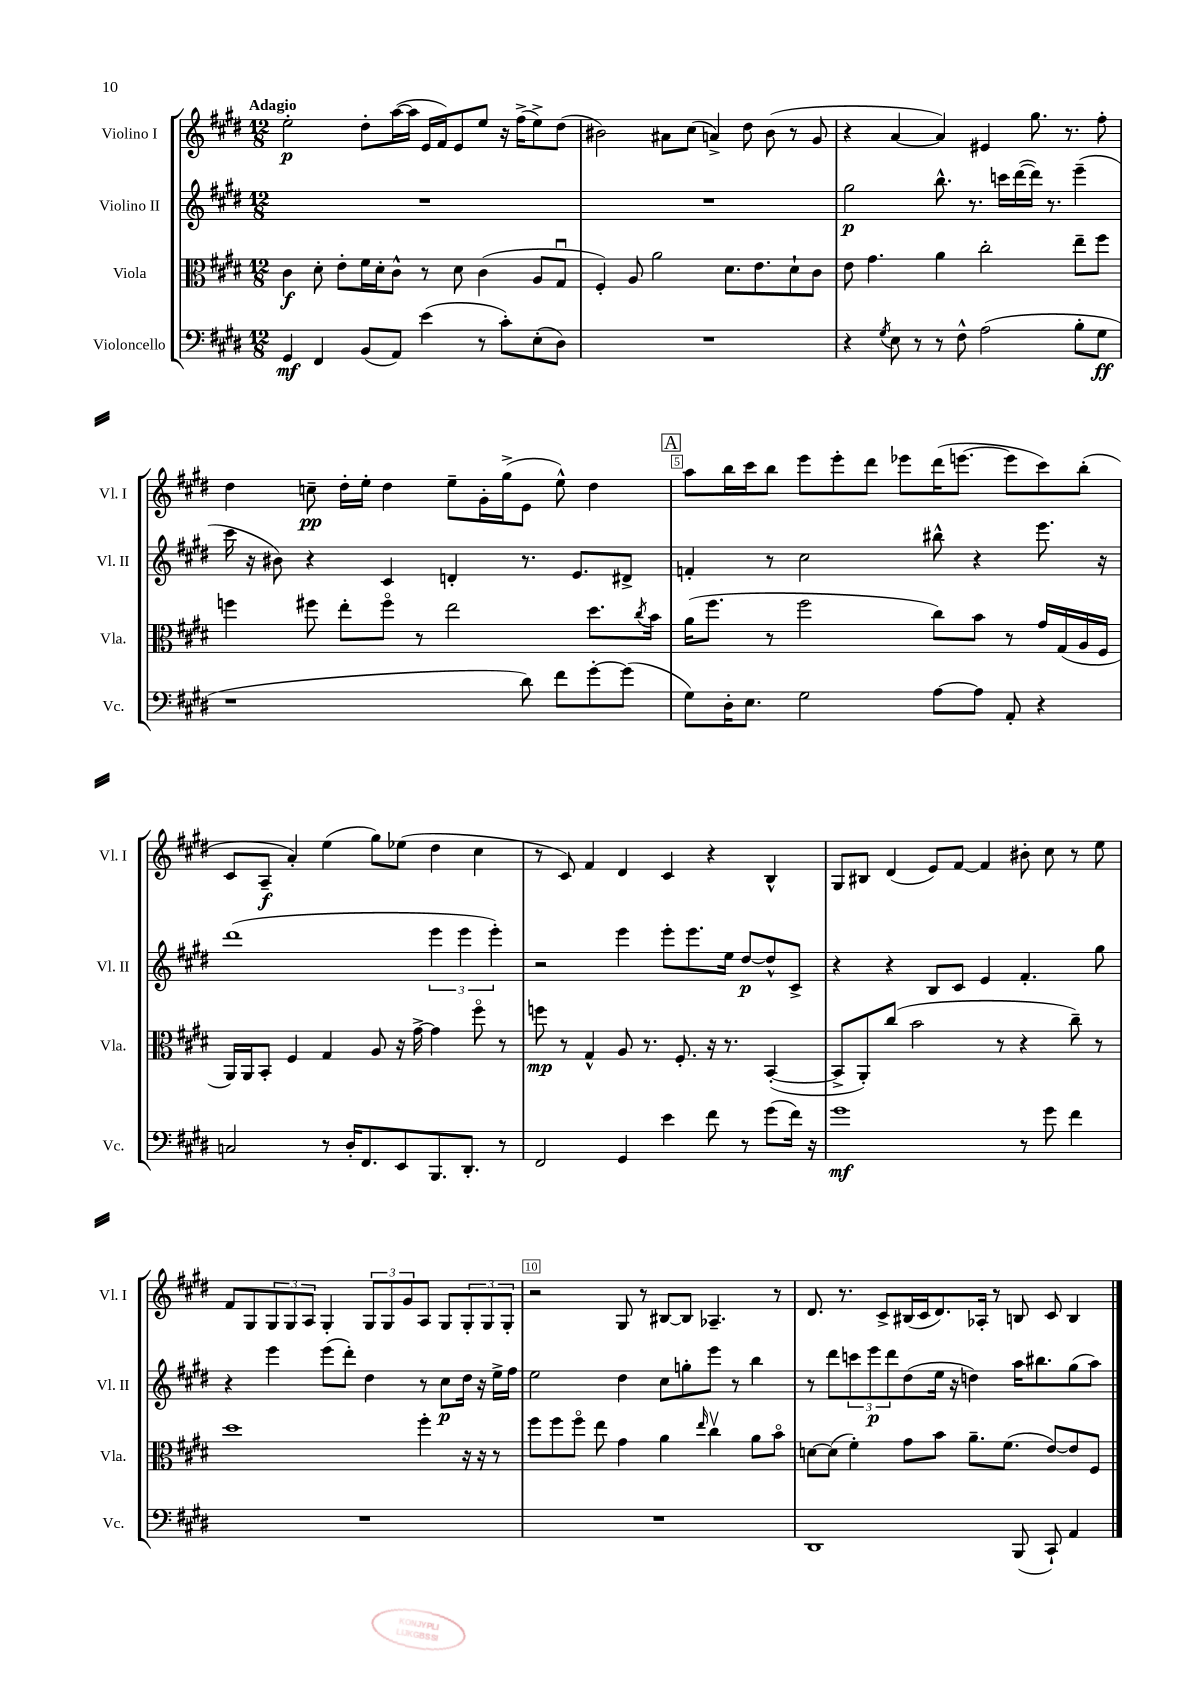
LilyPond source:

<<
\new StaffGroup <<
\new Staff = "s0" \with { instrumentName = "Violino I" shortInstrumentName = "Vl. I" } {
    \clef treble \key e \major \numericTimeSignature \time 12/8 \tempo "Adagio"
    e''2-.\p dis''8-. a''16~( a''16 e'16 fis'16) e'8 e''8 r16 fis''16->( e''8->) dis''8( |
    bis'2) ais'8 cis''8( a'4->) dis''8 bis'8( r8 gis'8 |
    r4 a'4~ a'4) eis'4 gis''8. r8. fis''8-. |
    dis''4 c''8--\pp dis''16-. e''16-. dis''4 e''8-- gis'16-. gis''16->( e'8 e''8-^) dis''4 |
    \mark \markup { \box "A" } a''8 b''16 cis'''16 b''8 e'''8 e'''8-. dis'''8 ees'''8 dis'''16( e'''8.~ e'''8 cis'''8) b''8-.( |
    cis'8 a8--\f a'4-.) e''4( gis''8) ees''8( dis''4 cis''4 |
    r8 cis'8) fis'4 dis'4 cis'4 r4 b4-^ |
    gis8 bis8 dis'4( e'8) fis'8~ fis'4 bis'8-. cis''8 r8 e''8 |
    fis'8 gis8 \tuplet 3/2 { gis8 gis8 a8 } gis4-. \tuplet 3/2 { gis8 gis8 gis'8 } a8 gis8 \tuplet 3/2 { gis8-. gis8 gis8-. } |
    r2 gis8 r8 bis8~ bis8 aes4.-- r8 |
    dis'8. r8. cis'8-> bis16( cis'16 dis'8.) aes16-. r8 b8 cis'8 b4 \bar "|." |
}
\new Staff = "s1" \with { instrumentName = "Violino II" shortInstrumentName = "Vl. II" } {
    \clef treble \key e \major \numericTimeSignature \time 12/8
    R1. |
    R1. |
    gis''2\p b''8.-^ r8. c'''16 dis'''16~( dis'''16) r8. e'''4--( |
    cis'''16 r16 bis'8) r4 cis'4 d'4-. r8. e'8. dis'8-> |
    \mark \markup { \box "A" } f'4-. r8 cis''2 bis''8-^ r4 e'''8. r16 |
    dis'''1( \tuplet 3/2 { e'''4 e'''4 e'''4-.) } |
    r2 e'''4 e'''8-. e'''8. e''16 dis''8~\p dis''8-^ cis'8-> |
    r4 r4 b8 cis'8 e'4 fis'4.-. gis''8 |
    r4 e'''4 e'''8( dis'''8-.) dis''4 r8 cis''8\p dis''16 r16 e''16-> fis''16 |
    e''2 dis''4 cis''8 g''8-. e'''8 r8 b''4 |
    r8 dis'''8 \tuplet 3/2 { c'''8 e'''8\p dis'''8 } dis''8( e''16 r16 d''4) a''16 bis''8. gis''8( a''8) \bar "|." |
}
\new Staff = "s2" \with { instrumentName = "Viola" shortInstrumentName = "Vla." } {
    \clef alto \key e \major \numericTimeSignature \time 12/8
    cis'4\f dis'8-. e'8-. fis'16 dis'16-. cis'8-^ r8 dis'8 cis'4( a8 gis8\downbow |
    fis4-.) a8 a'2 dis'8. e'8. dis'8-! cis'8 |
    e'8 gis'4. a'4 cis''2-. e''8-- fis''8 |
    f''4 fis''8 e''8-. fis''8\flageolet r8 e''2 dis''8. \acciaccatura { cis''8 } b'16 |
    \mark \markup { \box "A" } a'16( fis''8. r8 fis''2 cis''8) b'8 r8 gis'16 gis16( a16 fis16 |
    a,16) a,16 b,8-. fis4 gis4 a8 r16 gis'16~-> gis'4 fis''8\flageolet r8 |
    f''8\mp r8 gis4-^ a8 r8. fis8.-. r16 r8. b,4~-.( |
    b,8-> a,8-.) cis''8( b'2 r8 r4 cis''8--) r8 |
    dis''1 fis''4-. r16 r16 r8 |
    fis''8 fis''8 fis''8\flageolet e''8 gis'4 a'4 \grace { e''16 } cis''4\upbow a'8 b'8\flageolet |
    d'8~ d'8( fis'4-.) gis'8 b'8 a'8.-- fis'8.( e'8~) e'8 fis8 \bar "|." |
}
\new Staff = "s3" \with { instrumentName = "Violoncello" shortInstrumentName = "Vc." } {
    \clef bass \key e \major \numericTimeSignature \time 12/8
    gis,4\mf fis,4 b,8( a,8) e'4( r8 cis'8-.) e8-.( dis8) |
    R1. |
    r4 \acciaccatura { gis8 } e8 r8 r8 fis8-^ a2( b8-. gis8\ff |
    r1 dis'8) fis'8 gis'8~-. gis'8( |
    \mark \markup { \box "A" } gis8) dis16-. e8. gis2 a8~ a8 a,8-. r4 |
    c2 r8 dis16-. fis,8. e,8 b,,8. dis,8.-. r8 |
    fis,2 gis,4 e'4 fis'8 r8 gis'8( fis'16) r16 |
    gis'1\mf r8 gis'8 fis'4 |
    R1. |
    R1. |
    dis,1 b,,8( cis,8-!) a,4 \bar "|." |
}
>>
>>
\layout { \context { \Score \override BarNumber.break-visibility = ##(#f #t #t) barNumberVisibility = #(every-nth-bar-number-visible 5) \override BarNumber.stencil = #(make-stencil-boxer 0.1 0.3 ly:text-interface::print) } }
